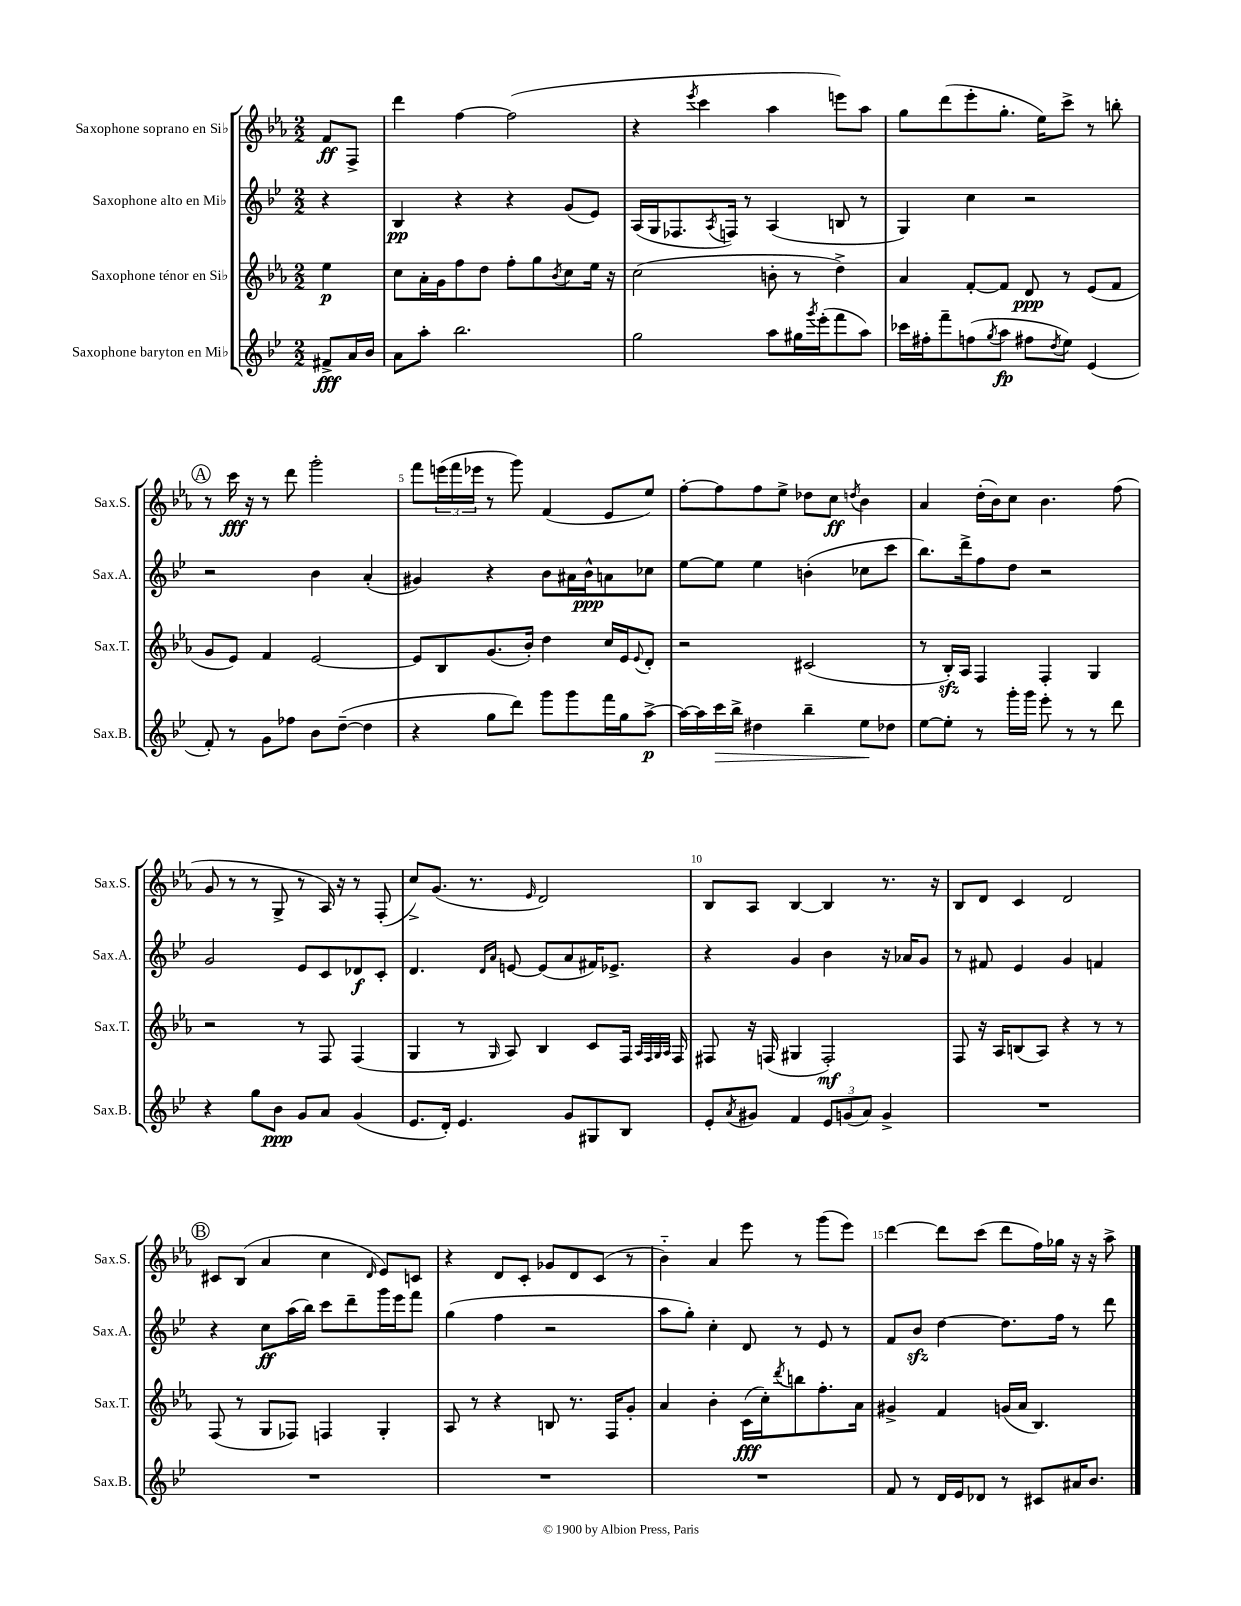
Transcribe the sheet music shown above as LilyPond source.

<<
\new StaffGroup <<
\new Staff = "s0" \with { instrumentName = "Saxophone soprano en Sib" shortInstrumentName = "Sax.S." } {
    \clef treble \key ees \major \numericTimeSignature \time 2/2 \partial 4
    f'8\ff f8-> |
    d'''4 f''4~ f''2( |
    r4 \acciaccatura { ees'''8 } c'''4 aes''4 e'''8) aes''8 |
    g''8 d'''8( ees'''8-. g''8.-. ees''16) c'''8-> r8 b''8-. |
    \mark \markup { \circle "A" } r8 c'''16\fff r16 r8 d'''8 g'''2-. |
    f'''8 \tuplet 3/2 { e'''16( f'''16 ees'''16 } r8 g'''8) f'4( ees'8 ees''8) |
    f''8~-. f''8 f''8 ees''8-> des''8 c''8\ff \acciaccatura { d''8 } bes'4 |
    aes'4 d''16-.( bes'16) c''8 bes'4. f''8( |
    g'8 r8 r8 g8-> r8 aes16) r16 r8 f8-.( |
    c''8->) g'8.( r8. \grace { ees'16 } d'2) |
    bes8 aes8 bes4~ bes4 r8. r16 |
    bes8 d'8 c'4 d'2 |
    \mark \markup { \circle "B" } cis'8 bes8( aes'4 c''4 \grace { d'16 } ees'8) c'8 |
    r4 d'8 c'8-. ges'8 d'8 c'8( r8 |
    bes'4-_) aes'4 ees'''8 r8 g'''8( ees'''8) |
    d'''4~ d'''8 c'''8( d'''8 f''16) ges''16 r16 r16 aes''8-> \bar "|." |
}
\new Staff = "s1" \with { instrumentName = "Saxophone alto en Mib" shortInstrumentName = "Sax.A." } {
    \clef treble \key bes \major \numericTimeSignature \time 2/2 \partial 4
    r4 |
    bes4\pp r4 r4 g'8( ees'8) |
    a16( g16 fes8. \acciaccatura { a8 } f16) r8 a4( b8 r8 |
    g4) c''4 r2 |
    \mark \markup { \circle "A" } r2 bes'4 a'4-.( |
    gis'4) r4 bes'8 ais'16 bes'16-^\ppp a'8 ces''8 |
    ees''8~ ees''8 ees''4 b'4-.( ces''8 c'''8 |
    bes''8.) d'''16-> f''8 d''8 r2 |
    g'2 ees'8 c'8 des'8\f c'8-. |
    d'4. \grace { d'16 a'16 } e'8~ e'8( a'8 fis'16) ees'8.-> |
    r4 g'4 bes'4 r16 aes'16 g'8 |
    r8 fis'8 ees'4 g'4 f'4 |
    \mark \markup { \circle "B" } r4 c''8\ff a''16( bes''16) c'''8 d'''8-- g'''16 ees'''16 f'''8 |
    g''4( f''4 r2 |
    a''8 g''8-.) c''4-. d'8 r8 ees'8 r8 |
    f'8 bes'8\sfz d''4~ d''8. f''16 r8 d'''8 \bar "|." |
}
\new Staff = "s2" \with { instrumentName = "Saxophone ténor en Sib" shortInstrumentName = "Sax.T." } {
    \clef treble \key ees \major \numericTimeSignature \time 2/2 \partial 4
    ees''4\p |
    c''8 aes'16-. g'16 f''8 d''8 f''8-. g''8 \acciaccatura { bes'8 } c''8 ees''16 r16 |
    c''2( b'8-. r8 d''4->) |
    aes'4 f'8~-. f'8 d'8\ppp r8 ees'8( f'8 |
    \mark \markup { \circle "A" } g'8 ees'8) f'4 ees'2~ |
    ees'8 bes8 g'8.( bes'16-.) d''4 c''16 ees'16 \appoggiatura { ees'8 } d'8-. |
    r2 cis'2( |
    r8 bes16-.\sfz) aes16 f4 f4-. g4 |
    r2 r8 f8 f4( |
    g4 r8 \grace { g16 } aes8) bes4 c'8 f16 \grace { aes32 f32 g32 aes32 } f16 |
    fis8 r16 f16( gis4 f2-.\mf) |
    f8 r16 aes16 b8( aes8) r4 r8 r8 |
    \mark \markup { \circle "B" } f8( r8 g8 fes8) f4 g4-. |
    aes8 r8 r4 b8 r8. f16 g'8-. |
    aes'4 bes'4-. c'16\fff( c''16-.) \acciaccatura { d'''8 } b''8 f''8.-. aes'16 |
    gis'4-> f'4 g'16( aes'16 bes4.) \bar "|." |
}
\new Staff = "s3" \with { instrumentName = "Saxophone baryton en Mib" shortInstrumentName = "Sax.B." } {
    \clef treble \key bes \major \numericTimeSignature \time 2/2 \partial 4
    fis'8->\fff a'16 bes'16 |
    a'8 a''8-. bes''2. |
    g''2 a''8 gis''16 \acciaccatura { g'''8 } ees'''16-.( f'''8 a''8) |
    ces'''16 fis''16-. f'''8-- f''8( \acciaccatura { g''8 } a''8\fp fis''8 \acciaccatura { d''8 } ees''8) ees'4( |
    \mark \markup { \circle "A" } f'8-.) r8 g'8 fes''8 bes'8 d''8~--( d''4 |
    r4 g''8 d'''8) g'''8 g'''8 f'''16 g''16 a''8~->\p |
    a''16~ a''16 c'''16\> bes''16-> dis''4 bes''4-- ees''8\! des''8 |
    ees''8~ ees''8-. r8 g'''16-. g'''16 ees'''8-. r8 r8 d'''8 |
    r4 g''8 bes'8\ppp g'8 a'8 g'4( |
    ees'8. d'16-.) ees'4. g'8 gis8 bes8 |
    ees'8-. \acciaccatura { a'8 } gis'8 f'4 \tuplet 3/2 { ees'8 g'8( a'8) } g'4-> |
    R1 |
    \mark \markup { \circle "B" } R1 |
    R1 |
    R1 |
    f'8 r8 d'16 ees'16 des'8 r8 cis'8 ais'16 bes'8. \bar "|." |
}
>>
>>
\layout { \context { \Score \override BarNumber.break-visibility = ##(#f #t #t) barNumberVisibility = #(every-nth-bar-number-visible 5) } }
